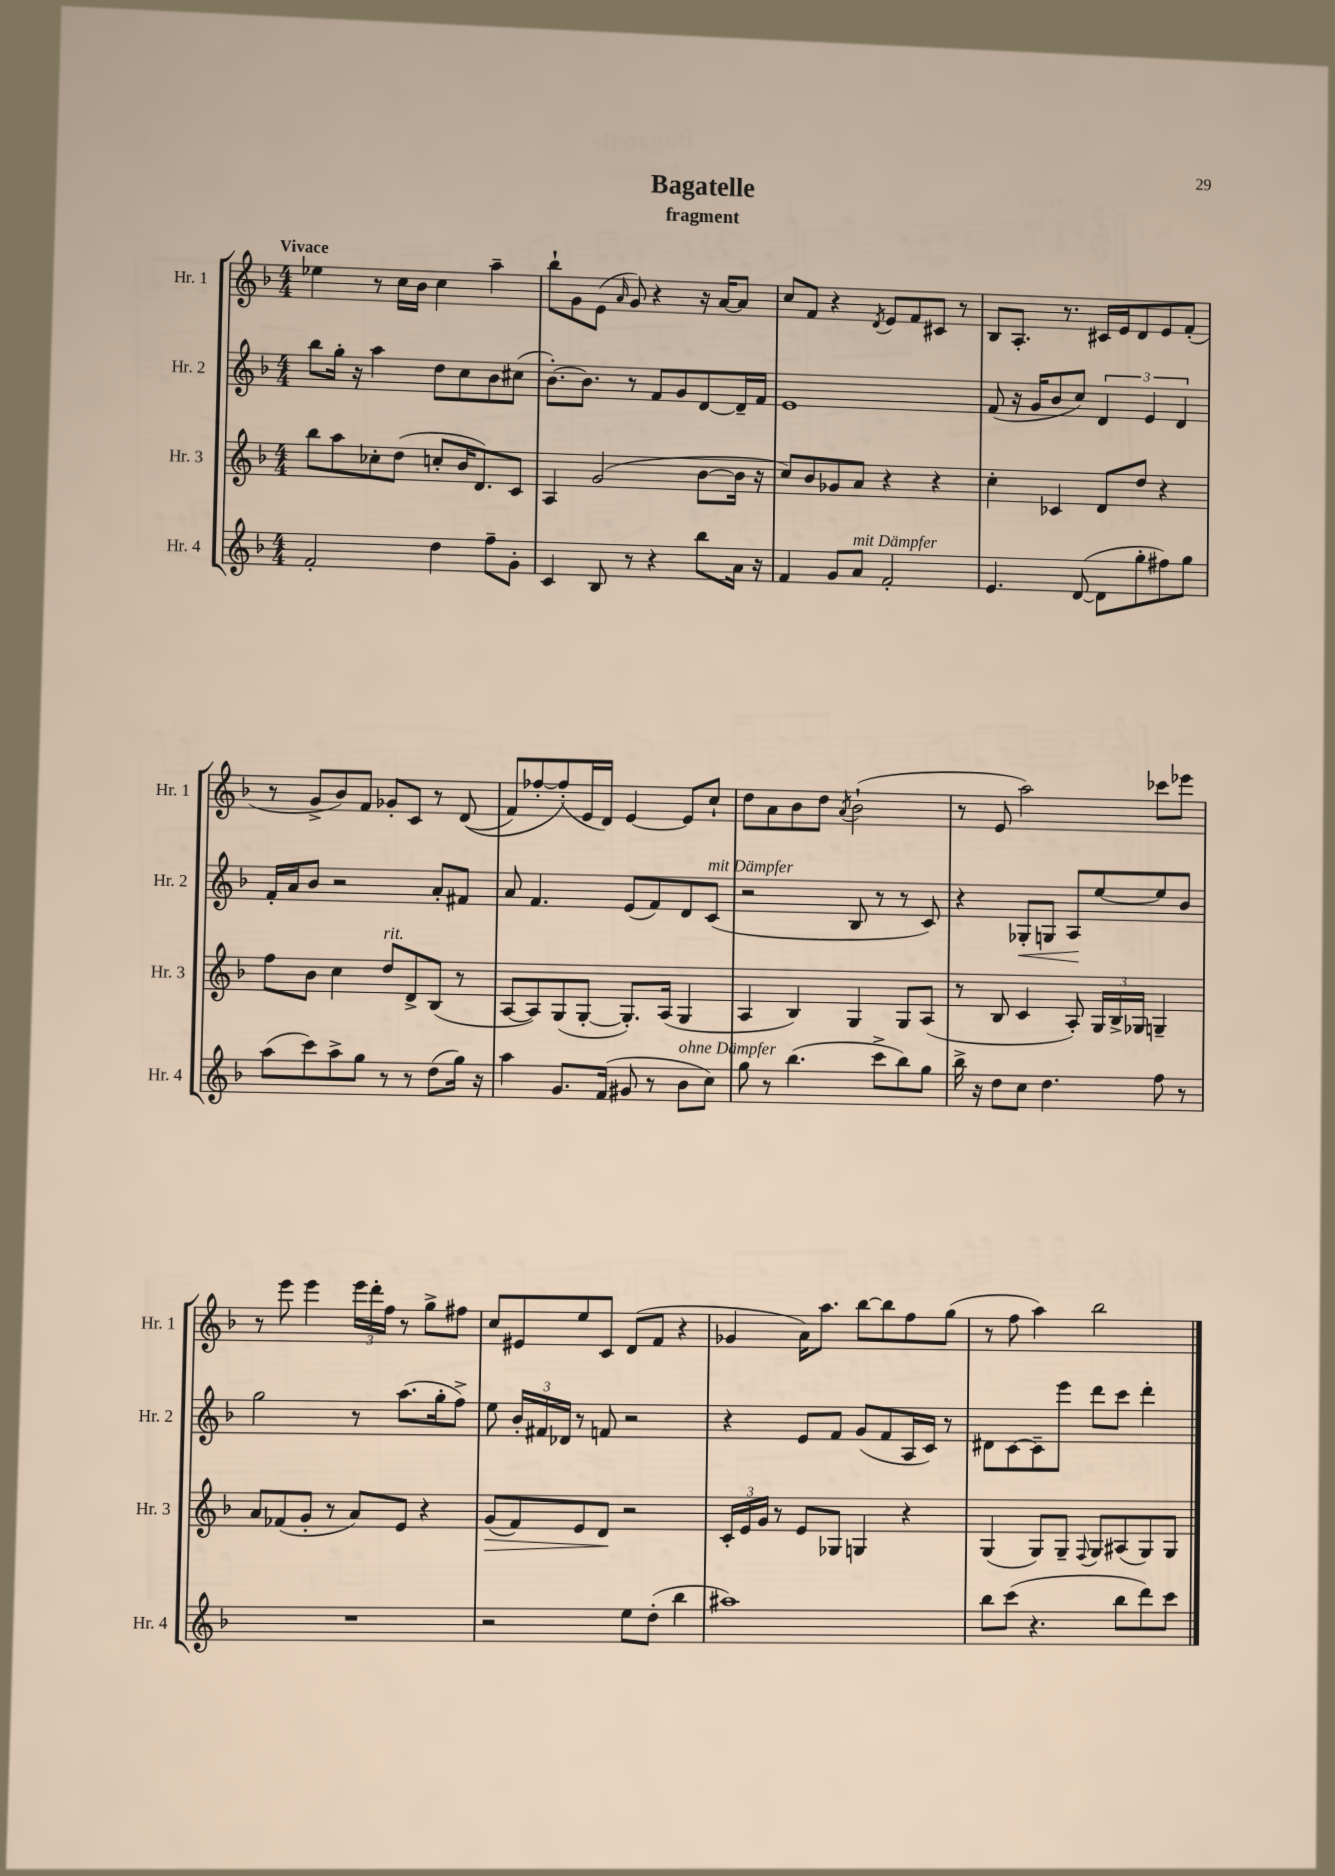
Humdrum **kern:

**kern	**kern	**kern	**kern
*staff4	*staff3	*staff2	*staff1
*clefG2	*clefG2	*clefG2	*clefG2
*k[b-]	*k[b-]	*k[b-]	*k[b-]
*M4/4	*M4/4	*M4/4	*M4/4
2f'	8bb-	8bb-	4ee-
.	8aa	16gg'	.
.	.	16r	.
.	8cc-'	4aa	8r
.	(8dd	.	16cc
.	.	.	16b-
4dd	8cc'	8dd	4cc
.	16b-	8cc	.
.	8.d)	.	.
8ff~	.	8b-	4aa~
8g'	8c	(8cc#	.
=	=	=	=
4c	4A	[8.b-')	8bb-`
.	.	.	8g
.	.	8.b-]	.
8B-	(2g	.	(8e
.	.	.	16qqa
8r	.	8r	8g)
4r	.	8f	4r
.	.	8g	.
8bb-	[8b-	[8d	16r
.	.	.	[16a
16a	16b-]	16d~]	8a]
16r	16r	16f	.
=	=	=	=
4f	8cc)	1e	8cc
.	8b-	.	8f
8g	8g-	.	4r
8a	8a	.	.
.	.	.	8qd
2f'	4r	.	8e
.	.	.	8f
.	4r	.	8c#
.	.	.	8r
=	=	=	=
4.e	4cc'	(8f	8B-
.	.	16r	8.A'
.	.	16g	.
.	4c-	8b-	.
.	.	.	8.r
([8d	.	8cc)	.
8d]	8d	6d	16c#
.	.	.	16e
8gg'	8dd	.	8d
.	.	6e	.
8ff#)	4r	.	8e
.	.	6d	.
8gg	.	.	(8f'
=	=	=	=
(8aa	8ff	16f'	8r
.	.	16a	.
8ccc)	8b-	8b-	8g^
8aa^	4cc	2r	8b-)
8gg	.	.	8f
8r	8dd	.	8g-'
8r	8d^	.	8c
(8dd	(8B-	8a'	8r
16gg)	8r	8f#	&((8d
16r	.	.	.
=	=	=	=
4aa	[8A	8a	8f)
.	8A])	4.f	[8ff-'
8.g	(8G	.	(8ff-']&)
.	[8G'	.	16e
(16f	.	.	16d)
8g#	8.G'])	(8e	[4e
8r	.	8f)	.
.	(16A	.	.
8b-	4G	8d	8e]
8cc)	.	(8c	8cc`
=	=	=	=
8gg	4A	2r	8dd
8r	.	.	8a
(4.bb-	4B-)	.	8b-
.	.	.	8dd
.	.	.	8qa
.	4G	8B-	(2b-`
8ccc^	.	8r	.
8bb-)	8G	8r	.
8gg	(8A	8c)	.
=	=	=	=
16bb-^	8r	4r	8r
16r	.	.	.
8dd	8B-	.	8e
8cc	4c	8G-'	2aa)
4.dd	.	8G	.
.	8A')	8A	.
.	24G	[8ee	.
.	24B-^	.	.
.	24G-	.	.
8ff	4G~	8ee]	8ccc-
8r	.	8b-	8eee-
=	=	=	=
1r	8a	2gg	8r
.	(8f-	.	8eee
.	8g'	.	4eee
.	8r	.	.
.	8a)	8r	24eee
.	.	.	24ddd'
.	.	.	24ff
.	8e	(8.aa	8r
.	4r	.	8gg^
.	.	16gg'	.
.	.	8ff^)	8ff#
=	=	=	=
2r	(8g	8ee	8cc
.	8f)	24b-'	8e#
.	.	24f#	.
.	.	24d-	.
.	8e	8r	8ee
.	8d	8f	8c
8ee	2r	2r	(8d
(8dd'	.	.	8f
4bb-	.	.	4r
=	=	=	=
1aa#)	24c'	4r	4g-
.	24e	.	.
.	24g	.	.
.	8r	.	.
.	8e	8e	16a)
.	.	.	8.aa
.	8G-	8f	.
.	4G	(8g	[8bb-
.	.	8f	8bb-]
.	4r	16A	8ff
.	.	16c)	.
.	.	8r	(8gg
=	=	=	=
8bb-	(4G	8d#	8r
(8ccc	.	[8c	8ff
4.r	8G)	8c~]	4aa)
.	8G~	8eee	.
.	8qqF	.	.
.	8G	8ddd	2bb-
8bb-	(8A#	8ccc	.
8ddd)	8G)	4ddd'	.
8ccc	8G	.	.
==	==	==	==
*-	*-	*-	*-
